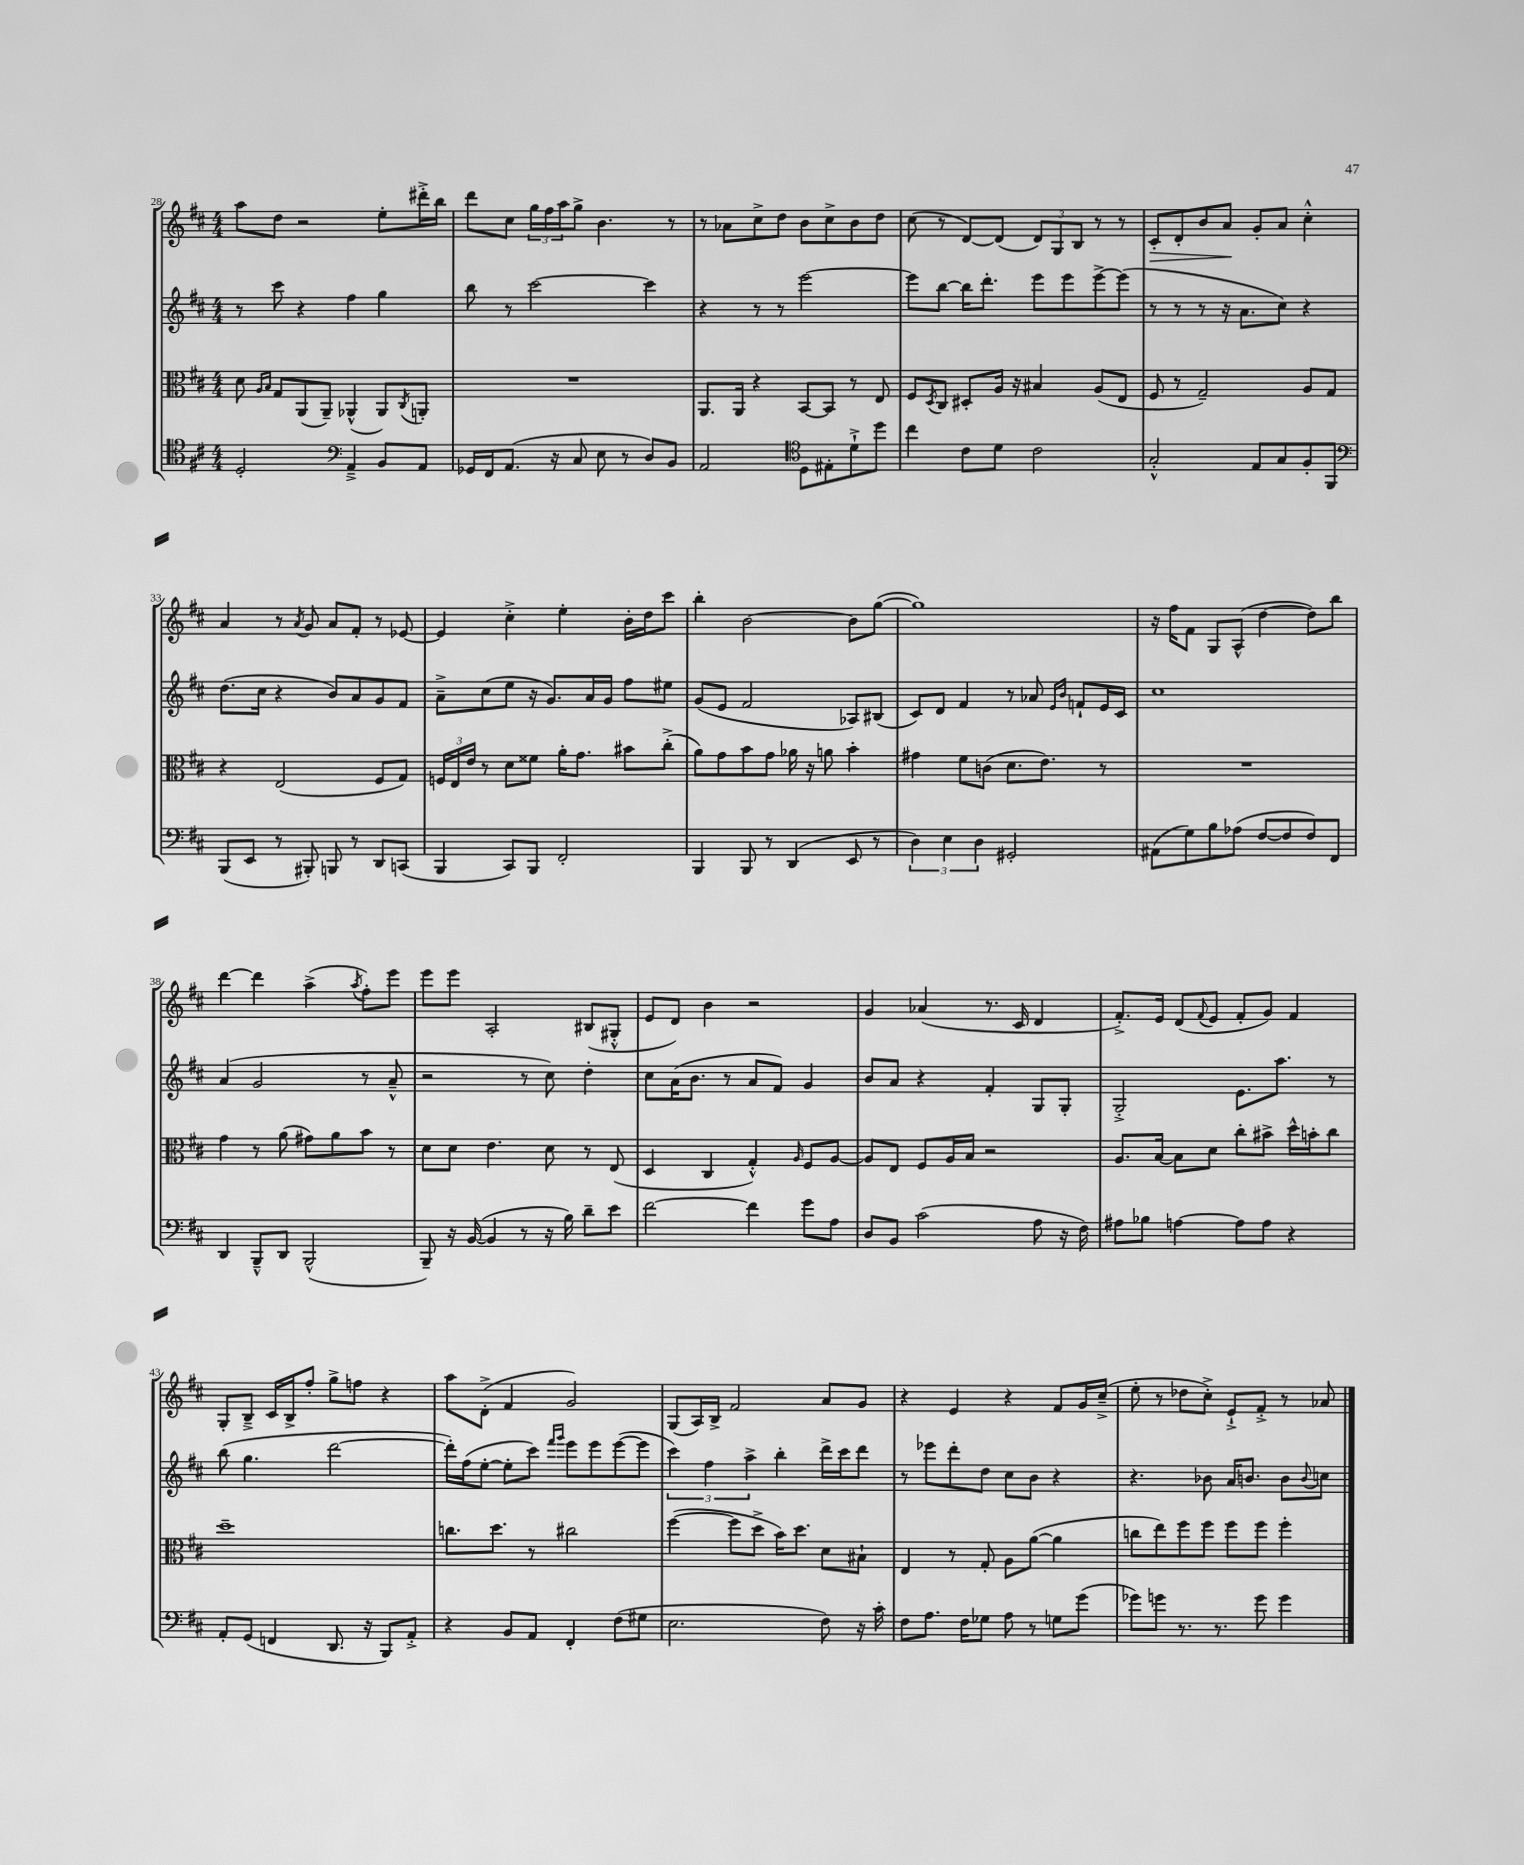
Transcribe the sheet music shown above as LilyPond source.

<<
\new StaffGroup <<
\new Staff = "s0" {
    \clef treble \key d \major \numericTimeSignature \time 4/4
    a''8 d''8 r2 e''8-. dis'''16-.-> b''16 |
    d'''8 cis''8 \tuplet 3/2 { g''16 fis''16 a''16 } g''8-> b'4. r8 |
    r8 aes'8 cis''8-> d''8 b'8 cis''8-> b'8 d''8 |
    cis''8( r8 d'8~) d'8( \tuplet 3/2 { d'8) g8 b8 } r8 r8 |
    cis'8-.\> d'8-. b'8 a'8\! g'8-. a'8 cis''4-.-^ |
    a'4 r8 \acciaccatura { a'8 } g'8 a'8 fis'8-. r8 ees'8~ |
    ees'4 cis''4-.-> e''4-. b'16-. d''16 cis'''8 |
    b''4-. b'2~ b'8 g''8~( |
    g''1) |
    r16 fis''16 fis'8 g8 a8-^( d''4~ d''8) b''8 |
    d'''4~ d'''4 a''4->( \acciaccatura { a''8 } fis''8-.) e'''8 |
    e'''8 e'''8 a2-. bis8( gis8-.-^ |
    e'8 d'8) b'4 r2 |
    g'4 aes'4( r8. cis'16 d'4 |
    fis'8.-.->) e'16 d'8( \appoggiatura { fis'8 } e'8 fis'8-. g'8) fis'4 |
    g8-. b8---> cis'16 b16-> fis''8-. g''8-> f''8 r4 |
    a''8 d'8-.->( fis'4 g'2) |
    g8( a16) b16-> fis'2 a'8 g'8 |
    r4 e'4 r4 fis'8 g'16 cis''16--->( |
    e''8-. r8 des''8 cis''8-.->) e'8-!-> fis'8-.-> r8 aes'8 \bar "|." |
}
\new Staff = "s1" {
    \clef treble \key d \major \numericTimeSignature \time 4/4
    r8 cis'''8 r4 fis''4 g''4 |
    b''8 r8 cis'''2~ cis'''4 |
    r4 r8 r8 e'''2~ |
    e'''8 b''8~ b''16 d'''8.-. e'''8 e'''8 e'''8~-> e'''8( |
    r8 r8 r8 r16 a'8. cis''8) r4 |
    d''8.( cis''16 r4 b'8) a'8 g'8 fis'8 |
    a'8---> cis''8( e''8 r16 g'8.) a'16 g'16 fis''8 eis''8 |
    g'8( e'8 fis'2 aes8) bis8( |
    cis'8) d'8 fis'4 r8 aes'8 \grace { e'16 b'16 } f'8-! e'16 cis'16 |
    cis''1 |
    a'4( g'2 r8 a'8---^ |
    r2 r8 cis''8) d''4-. |
    cis''8 a'16( b'8. r8 a'8 fis'8) g'4 |
    b'8 a'8 r4 fis'4-. g8 g8-. |
    g2-.-> e'8. a''8. r8 |
    b''8( g''4. d'''2~ |
    d'''16-.) fis''16( e''8~-. e''8-. cis'''8) \grace { fis'''16 g'''16 } e'''8 e'''8 e'''8~( e'''8 |
    \tuplet 3/2 { cis'''4) fis''4 a''4-> } b''4-. d'''16-> cis'''16 d'''8 |
    r8 ees'''8 d'''8-. d''8 cis''8 b'8 r4 |
    r4. bes'8 a'16 b'8. b'8 \appoggiatura { b'8 } c''8 \bar "|." |
}
\new Staff = "s2" {
    \clef alto \key d \major \numericTimeSignature \time 4/4
    d'8 \grace { a16 b16 } g8 a,8( a,8--) aes,4-^( aes,8) \acciaccatura { cis8 } a,8-. |
    R1 |
    a,8. a,16 r4 b,8~ b,8 r8 e8 |
    fis8 \acciaccatura { d8 } cis8 dis8-. a16 r16 bis4 a8( e8 |
    fis8 r8 g2--) a8 g8 |
    r4 e2( fis8 g8) |
    \tuplet 3/2 { f16 e16 e'16 } r8 d'8 fisis'8 a'16-. g'8. bis'8 cis''8-.->( |
    a'8) g'8 b'8 g'8 aes'16 r16 a'8 b'4-. |
    gis'4 fis'8 c'8( d'8. e'8.) r8 |
    R1 |
    g'4 r8 a'8( gis'8) a'8 b'8 r8 |
    d'8 d'8 e'4. d'8 r8 e8( |
    d4 cis4 g4-.-^) \grace { a16 } fis8 a8~ |
    a8 e8 fis8 a16 b16 r2 |
    a8. b16~ b8 d'8 cis''8-. bis'8-> d''16-^ b'16-. cis''8 |
    d''1-- |
    c''8. d''8. r8 cis''2 |
    fis''4~( fis''8 d''8-> b'16) d''8. d'8 bis8-! |
    e4 r8 g8-. a8 a'8~( a'4 |
    c''8 e''8) fis''8 fis''8 fis''8 fis''8 fis''4-. \bar "|." |
}
\new Staff = "s3" {
    \clef tenor \key d \major \numericTimeSignature \time 4/4
    d2-. \clef bass a,4---> b,8 a,8 |
    ges,16 fis,16 a,8.( r16 cis8 e8 r8 d8) b,8 |
    a,2 \clef tenor d8 eis8-. d'8-!-> d''8 |
    cis''4 cis'8 d'8 cis'2 |
    g2-.-^ e8 g8 fis8-. fis,8 |
    \clef bass b,,8( e,8 r8 bis,,8-.) b,,8 r8 d,8 c,8( |
    b,,4 cis,8) b,,8 fis,2-. |
    b,,4 b,,8 r8 d,4( e,8 r8 |
    \tuplet 3/2 { d4) e4 d4 } gis,2-. |
    ais,8( g8) b8 aes8( fis8~ fis8 fis8) fis,8 |
    d,4 b,,8---^ d,8 b,,2-^( |
    b,,8--) r16 b,16~( b,4 r8 r16 b16) d'8-- e'8 |
    fis'2~ fis'4 g'8 a8 |
    d8 b,8 cis'2( a8 r16 fis16) |
    ais8 bes8 a4~ a8 a8 r4 |
    a,8-. g,8( f,4 d,8. r16 b,,8) a,8-.-> |
    r4 b,8 a,8 fis,4-. fis8( gis8 |
    e2. fis8) r16 cis'16-. |
    fis8 a8. fis16 ges8 a8 r8 g8 g'8( |
    ges'8) g'8 r8. r8. g'8 g'4 \bar "|." |
}
>>
>>
\layout { \context { \Score currentBarNumber = #28 } }
